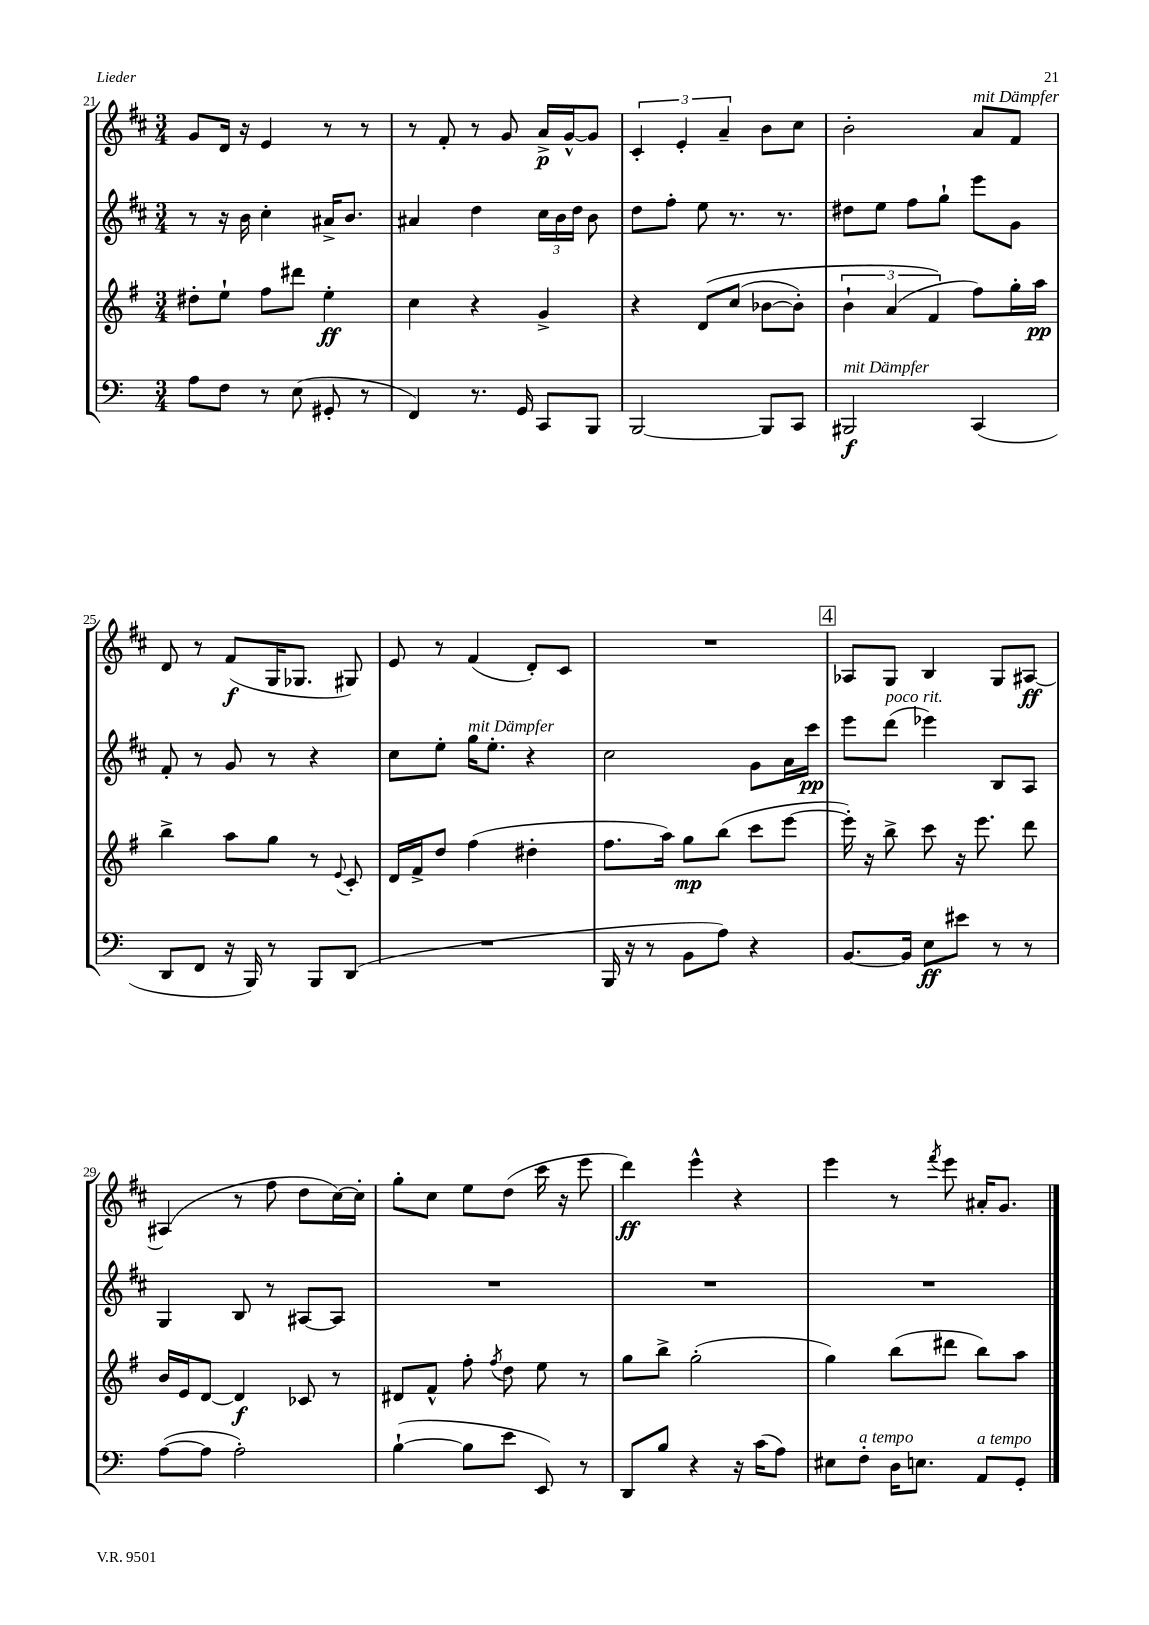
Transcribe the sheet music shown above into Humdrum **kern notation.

**kern	**dynam	**kern	**dynam	**kern	**dynam	**kern	**dynam
*part4	*part4	*part3	*part3	*part2	*part2	*part1	*part1
*staff4	*staff4	*staff3	*staff3	*staff2	*staff2	*staff1	*staff1
*clefF4	*	*clefG2	*	*clefG2	*	*clefG2	*
*k[]	*	*k[f#]	*	*k[f#c#]	*	*k[f#c#]	*
*M3/4	*	*M3/4	*	*M3/4	*	*M3/4	*
=21	=21	=21	=21	=21	=21	=21	=21
8A\L	.	8dd#X'\L	.	8r	.	8g/L	.
8F\J	.	8ee`\J	.	16r	.	16d/Jk	.
.	.	.	.	16b\	.	16r	.
8r	.	8ff#\L	.	4cc#'\	.	4e/	.
(8E\	.	8ddd#X\J	.	.	.	.	.
8GG#X'/	.	4ee'\	ff	16a#X^/KL	.	8r	.
.	.	.	.	8.b/J	.	.	.
8r	.	.	.	.	.	8r	.
=22	=22	=22	=22	=22	=22	=22	=22
4FF/)	.	4cc\	.	4a#X/	.	8r	.
.	.	.	.	.	.	8f#'/	.
8.r	.	4r	.	4dd\	.	8r	.
.	.	.	.	.	.	8g/	.
16GG/	.	.	.	.	.	.	.
8CC/L	.	4g^/	.	24cc#\LL	.	16a^/LL	p
.	.	.	.	24b\	.	.	.
.	.	.	.	.	.	[16g^^/J	.
.	.	.	.	24dd\JJ	.	.	.
8BBB/J	.	.	.	8b\	.	8g/J]	.
=23	=23	=23	=23	=23	=23	=23	=23
[2BBB/	.	4r	.	8dd\L	.	6c#'/	.
.	.	.	.	8ff#'\J	.	.	.
.	.	.	.	.	.	6e'/	.
.	.	(8d/L	.	8ee\	.	.	.
.	.	.	.	.	.	6a~/	.
.	.	(8cc/J	.	8.r	.	.	.
8BBB/L]	.	[8b-X\L	.	.	.	8b\L	.
.	.	.	.	8.r	.	.	.
8CC/J	.	8b-'\J])	.	.	.	8cc#\J	.
=24	=24	=24	=24	=24	=24	=24	=24
!LO:TX:a:i:t=mit Dämpfer	!	!	!	!	!	!	!
2BBB#X/	f	6b`\	.	8dd#X\L	.	2b'\	.
.	.	.	.	8ee\J	.	.	.
.	.	(6a/	.	.	.	.	.
.	.	.	.	8ff#\L	.	.	.
.	.	6f#/)	.	.	.	.	.
.	.	.	.	8gg`\J	.	.	.
!	!	!	!	!	!	!LO:TX:a:i:t=mit Dämpfer	!
(4CC/	.	8ff#\L)	.	8eee\L	.	8a/L	.
.	.	16gg'\L	.	8g\J	.	8f#/J	.
.	.	16aa\JJ	pp	.	.	.	.
!!LO:LB:g=z
=25	=25	=25	=25	=25	=25	=25	=25
8DD/L	.	4bb^\	.	8f#'/	.	8d/	.
8FF/J	.	.	.	8r	.	8r	.
16r	.	8aa\L	.	8g/	.	(8f#/L	f
16BBB/)	.	.	.	.	.	.	.
8r	.	8gg\J	.	8r	.	16G/K	.
.	.	.	.	.	.	8.G-X/J	.
8BBB/L	.	8r	.	4r	.	.	.
.	.	8qqe/	.	.	.	.	.
(8DD/J	.	8c'/	.	.	.	8G#X/)	.
=26	=26	=26	=26	=26	=26	=26	=26
2.r	.	16d/LL	.	8cc#\L	.	8e/	.
.	.	16f#^/J	.	.	.	.	.
.	.	8dd/J	.	8ee'\J	.	8r	.
!	!	!	!	!LO:TX:a:i:t=mit Dämpfer	!	!	!
.	.	(4ff#\	.	16gg\KL	.	(4f#/	.
.	.	.	.	8.ee'\J	.	.	.
.	.	4dd#X'\	.	4r	.	8d'/L)	.
.	.	.	.	.	.	8c#/J	.
=27	=27	=27	=27	=27	=27	=27	=27
16BBB/	.	8.ff#\L	.	2cc#\	.	2.r	.
16r	.	.	.	.	.	.	.
8r	.	.	.	.	.	.	.
.	.	16aa\Jk)	.	.	.	.	.
8BB\L	.	8gg\L	mp	.	.	.	.
8A\J)	.	(8bb\J	.	.	.	.	.
4r	.	8ccc\L	.	8g\L	.	.	.
.	.	[8eee\J	.	16a\L	.	.	.
.	.	.	.	16ccc#\JJ	pp	.	.
!!LO:REH:place=s1:t=4
=28	=28	=28	=28	=28	=28	=28	=28
[8.BB/L	.	16eee'\])	.	8eee\L	.	8A-X/L	.
.	.	16r	.	.	.	.	.
!	!	!	!	!LO:TX:a:i:t=poco rit.	!	!	!
.	.	8bb^\	.	(8ddd\J	.	8G/J	.
16BB/Jk]	.	.	.	.	.	.	.
8E\L	ff	8ccc\	.	4eee-X\)	.	4B/	.
8e#X\J	.	16r	.	.	.	.	.
.	.	8.eee\	.	.	.	.	.
8r	.	.	.	8B/L	.	8G/L	.
8r	.	8ddd\	.	8A/J	.	[8A#X/J	ff
!!LO:LB:g=z
=29	=29	=29	=29	=29	=29	=29	=29
([8A\L	.	16b/LL	.	4G/	.	(4A#X/]	.
.	.	16e/J	.	.	.	.	.
8A\J]	.	[8d/J	.	.	.	.	.
2A'\)	.	4d/]	f	8B/	.	8r	.
.	.	.	.	8r	.	8ff#\	.
.	.	8c-X/	.	[8A#X/L	.	8dd\L	.
.	.	8r	.	8A#/J]	.	[16cc#\L)	.
.	.	.	.	.	.	16cc#'\JJ]	.
=30	=30	=30	=30	=30	=30	=30	=30
([4B`\	.	8d#X/L	.	2.r	.	8gg'\L	.
.	.	8f#^^/J	.	.	.	8cc#\J	.
8B\L]	.	8ff#'\	.	.	.	8ee\L	.
.	.	8qff#/	.	.	.	.	.
8e\J	.	8dd\	.	.	.	(8dd\J	.
8EE/)	.	8ee\	.	.	.	16ccc#\	.
.	.	.	.	.	.	16r	.
8r	.	8r	.	.	.	8eee\	.
=31	=31	=31	=31	=31	=31	=31	=31
8DD/L	.	8gg\L	.	2.r	.	4ddd\)	ff
8B/J	.	8bb^\J	.	.	.	.	.
4r	.	(2gg'\	.	.	.	4eee^^\	.
16r	.	.	.	.	.	4r	.
(16c\KL	.	.	.	.	.	.	.
8A\J)	.	.	.	.	.	.	.
=32	=32	=32	=32	=32	=32	=32	=32
8E#X\L	.	4gg\)	.	2.r	.	4eee\	.
!LO:TX:a:i:t=a tempo	!	!	!	!	!	!	!
8F'\J	.	.	.	.	.	.	.
16D\KL	.	(8bb\L	.	.	.	8r	.
8.En\J	.	.	.	.	.	.	.
.	.	.	.	.	.	8qfff#/	.
.	.	8ddd#X\J	.	.	.	8eee\	.
!LO:TX:a:i:t=a tempo	!	!	!	!	!	!	!
8AA/L	.	8bb\L)	.	.	.	16a#X'/KL	.
.	.	.	.	.	.	8.g/J	.
8GG'/J	.	8aa\J	.	.	.	.	.
==	==	==	==	==	==	==	==
*-	*-	*-	*-	*-	*-	*-	*-
